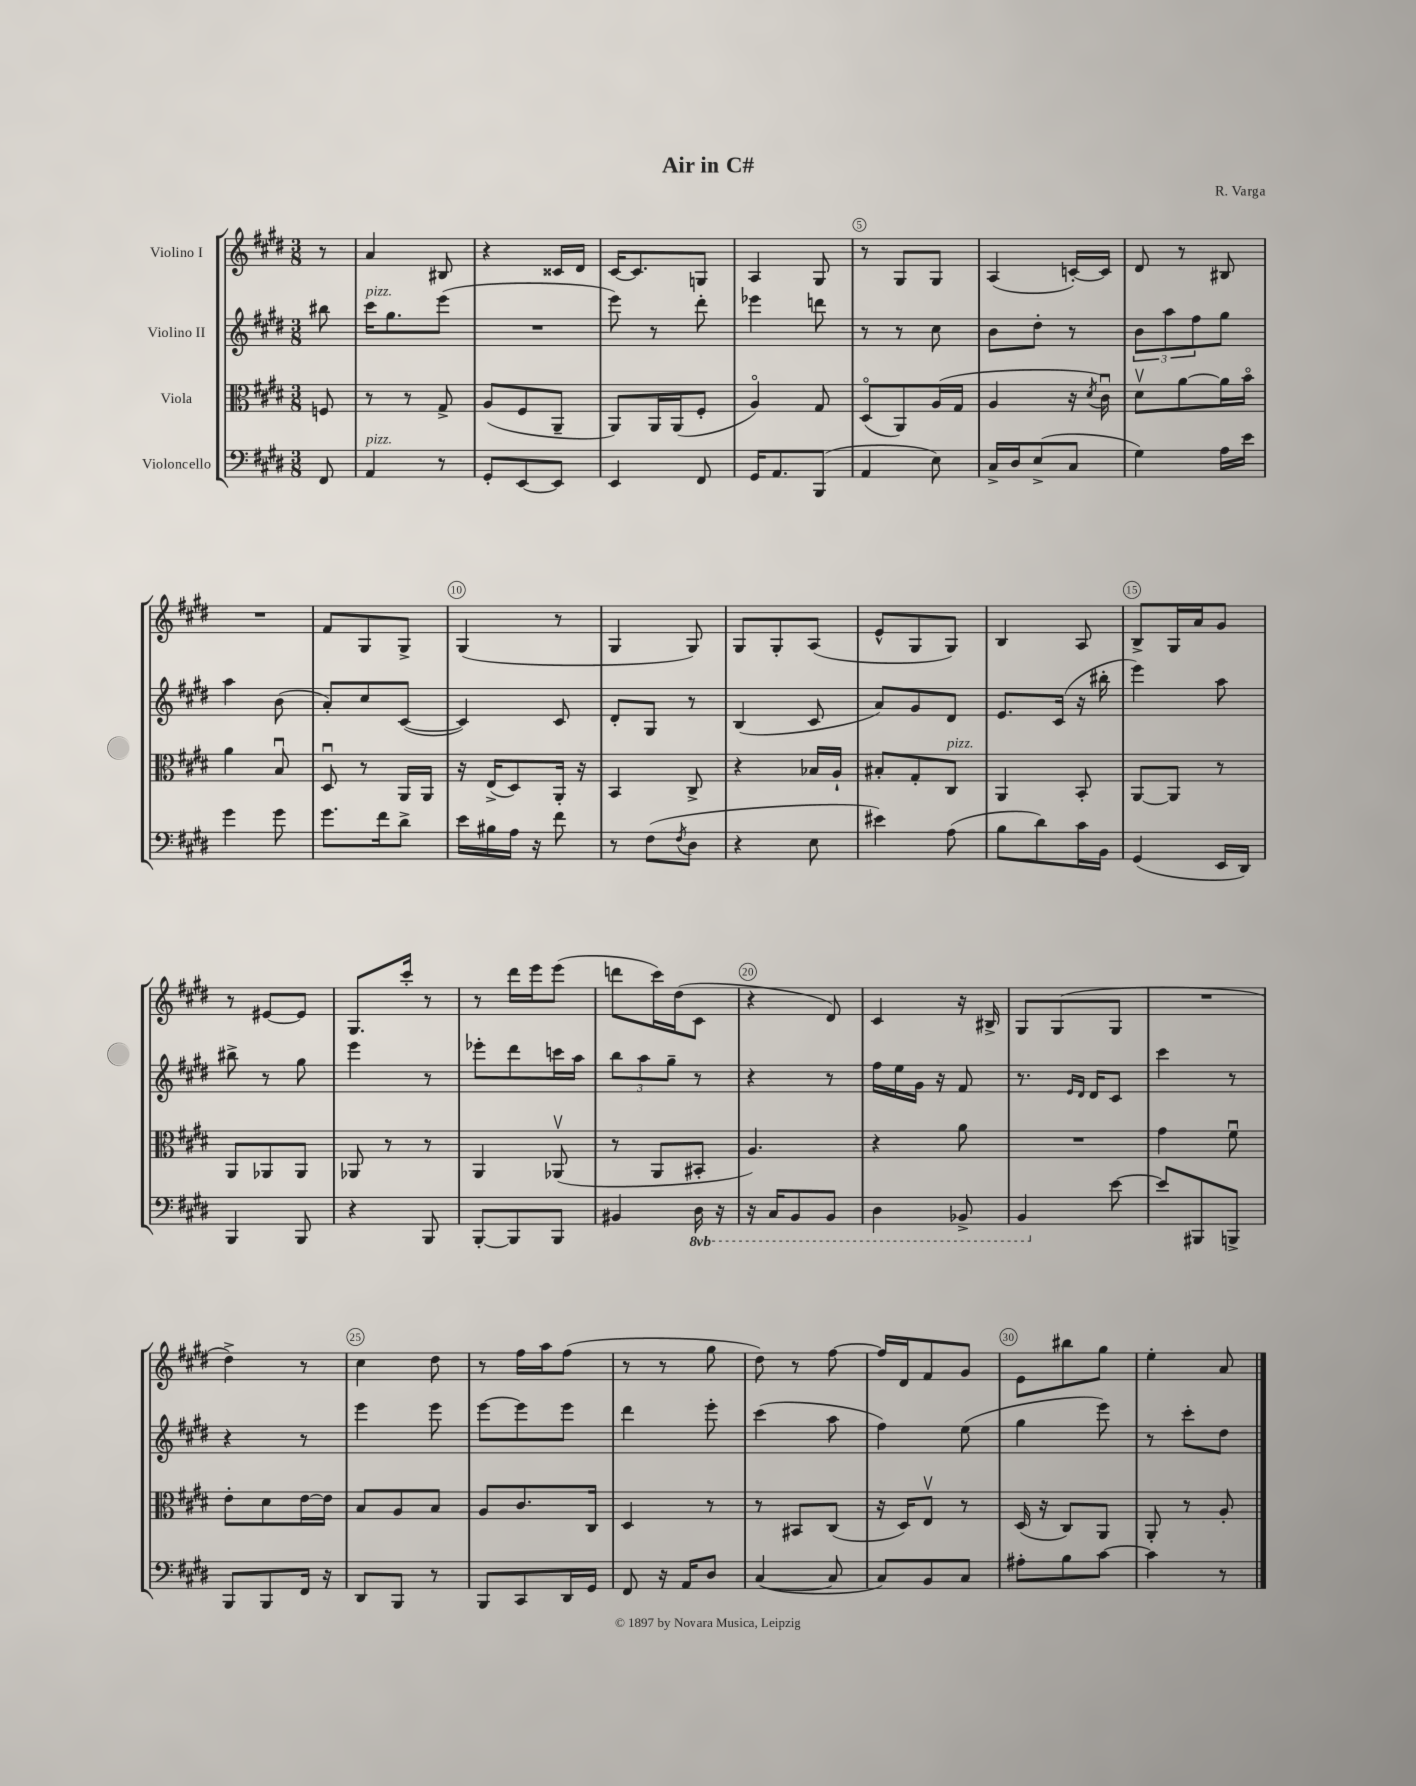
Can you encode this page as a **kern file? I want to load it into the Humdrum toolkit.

**kern	**kern	**kern	**kern
*part4	*part3	*part2	*part1
*staff4	*staff3	*staff2	*staff1
*I"Violoncello	*I"Viola	*I"Violino II	*I"Violino I
*clefF4	*clefC3	*clefG2	*clefG2
*k[f#c#g#d#]	*k[f#c#g#d#]	*k[f#c#g#d#]	*k[f#c#g#d#]
*M3/8	*M3/8	*M3/8	*M3/8
=	=	=	=
8FF#/	8Fn/	8bb#X\	8r
=1	=1	=1	=1
!	!	!LO:TX:a:i:t=pizz.	!
!LO:TX:a:i:t=pizz.	!	!	!
4AA/	8r	16ccc#\KL	4a/
.	.	8.gg#\	.
.	8r	.	.
8r	8G#^/	(8eee\J	8B#X/
=2	=2	=2	=2
8GG#'/L	(8A/L	4.r	4r
[8EE/	8F#/	.	.
8EE/J]	8AA~/J	.	16c##X/LL
.	.	.	16d#/JJ
=3	=3	=3	=3
4EE/	8AA/L)	8eee\)	[16c#/KL
.	.	.	8.c#/]
.	16AA/L	8r	.
.	(16AA/J	.	.
8FF#/	8F#'/J	8ddd#'\	8Gn/J
=4	=4	=4	=4
16GG#/KL	4A/)	4eee-X\	4A/
8.AA/	.	.	.
(8BBB/J	8G#/	8dddn\	8G#/
=5	=5	=5	=5
4AA/	(8D#/L	8r	8r
.	8AA/)	8r	8G#/L
8E\)	(16A/L	8cc#\	8G#/J
.	16G#/JJ	.	.
=6	=6	=6	=6
16C#^/LL	4A/	8b\L	(4A/
16D#/J	.	.	.
(8E^/	.	8dd#'\J	.
8C#/J	16r	8r	[16cn'/LL)
.	8qd#/	.	.
.	16c#u\)	.	16c/JJ]
=7	=7	=7	=7
4G#\)	8d#v\L	12b\L	8d#/
.	.	12aa\	.
.	[8a\	.	8r
.	.	12ff#\	.
16A\LL	16a\L]	8gg#\J	8B#X/
16e\JJ	16b\JJ	.	.
!!LO:LB:g=z
=8	=8	=8	=8
4g#\	4a\	4aa\	4.r
8g#\	8Bu/	(8b\	.
=9	=9	=9	=9
8.g#\L	8D#u/	8a'/L)	8f#/L
.	8r	8cc#/	8G#/
16f#\k	.	.	.
8d#^\J	16AA/LL	([8c#/J	8G#^/J
.	16AA/JJ	.	.
=10	=10	=10	=10
16e\LL	16r	4c#/])	(4G#/
16B#X\	(16E^/KL	.	.
16A\JJ	8D#/)	.	.
16r	.	.	.
8f#\	16AA'/Jk	8c#/	8r
.	16r	.	.
=11	=11	=11	=11
8r	4BB/	8d#'/L	4G#/
(8F#\L	.	8G#/J	.
8qF#/	.	.	.
8D#\J	8C#^/	8r	8G#/)
=12	=12	=12	=12
4r	4r	(4B/	8G#/L
.	.	.	8G#'/
8E\	16B-X/LL	8c#/	(8A/J
.	16A`/JJ	.	.
=13	=13	=13	=13
4e#X\)	8B#X'/L	8a/L)	8e^^/L
.	8G#'/	8g#/	8G#/
!	!LO:TX:a:i:t=pizz.	!	!
(8A\	8C#/J	8d#/J	8G#/J)
=14	=14	=14	=14
8B\L	4AA/	8.e/L	4B/
8d#\)	.	.	.
.	.	(16c#/Jk	.
16c#\L	8BB'/	16r	8A/
16BB\JJ	.	16bb#X'\	.
=15	=15	=15	=15
(4GG#/	[8AA/L	4eee\)	8B^/L
.	8AA/J]	.	16G#/L
.	.	.	16a/J
16EE/LL	8r	8aa\	8g#/J
16DD#/JJ)	.	.	.
!!LO:LB:g=z
=16	=16	=16	=16
4BBB/	8AA/L	8bb#X^\	8r
.	8AA-X/	8r	[8e#X/L
8BBB/	8AA-/J	8gg#\	8e#/J]
=17	=17	=17	=17
4r	8AA-X/	4eee\	8.G#/L
.	8r	.	.
.	.	.	16ccc#'/Jk
8BBB/	8r	8r	8r
=18	=18	=18	=18
[8BBB'/L	4AA/	8eee-X'\L	8r
8BBB/]	.	8ddd#\	16ddd#\LL
.	.	.	16eee\J
8BBB/J	(8AA-Xv/	16cccn\L	(8eee\J
.	.	16aa\JJ	.
=19	=19	=19	=19
4BB#X/	8r	12bb\L	8dddn\L
.	.	12aa\	.
.	8AA/L	.	16ccc#\L)
.	.	12gg#~\J	.
.	.	.	(16dd#\J
*8ba	*	*	*
16DD#\	8BB#X'/J	8r	8c#\J
16r	.	.	.
=20	=20	=20	=20
16r	4.A/)	4r	4r
16CC#/KL	.	.	.
8BBB/	.	.	.
8BBB/J	.	8r	8d#/)
=21	=21	=21	=21
4DD#\	4r	16ff#\LL	4c#/
.	.	16ee\	.
.	.	16g#\JJ	.
.	.	16r	.
8BBB-X^/	8a\	8f#/	16r
.	.	.	16B#X^/
=22	=22	=22	=22
4BBB/	4.r	8.r	8G#/L
.	.	.	(8G#/
.	.	16qqe/LL	.
.	.	16qqd#/JJ	.
.	.	16d#/KL	.
*X8ba	*	*	*
[8e\	.	8c#/J	8G#/J
=23	=23	=23	=23
8e/L]	4g#\	4ccc#\	4.r
8BBB#X/	.	.	.
8BBBn^/J	8f#u\	8r	.
!!LO:LB:g=z
=24	=24	=24	=24
8BBB/L	8e'\L	4r	4dd#^\)
8BBB/	8d#\	.	.
16FF#/Jk	[16e\L	8r	8r
16r	16e\JJ]	.	.
=25	=25	=25	=25
8DD#/L	8B/L	4eee\	4cc#\
8BBB/J	8A/	.	.
8r	8B/J	8eee\	8dd#\
=26	=26	=26	=26
8BBB/L	8A/L	[8eee\L	8r
8CC#/	8.c#/	8eee\]	16ff#\LL
.	.	.	16aa\J
16DD#/L	.	8eee\J	(8ff#\J
16GG#/JJ	16C#/Jk	.	.
=27	=27	=27	=27
8FF#/	4D#/	4ddd#\	8r
16r	.	.	8r
16AA/KL	.	.	.
8D#/J	8r	8eee'\	8gg#\
=28	=28	=28	=28
([4C#/	8r	(4ccc#\	8dd#\)
.	8BB#X/L	.	8r
8C#/]	(8C#/J	8aa\	[8ff#\
=29	=29	=29	=29
8C#/L)	16r	4ff#\)	16ff#/LL]
.	16D#/KL)	.	16d#/J
8BB/	8Ev/J	.	8f#/
8C#/J	8r	(8ee\	8g#/J
=30	=30	=30	=30
8A#X'\L	(16D#/	4gg#\	8e\L
.	16r	.	.
8B\	8C#/L)	.	8bb#X\
[8c#\J	8AA/J	8eee\)	8gg#\J
=31	=31	=31	=31
4c#\]	8AA'/	8r	4ee'\
.	8r	8ccc#'\L	.
8r	8A'/	8dd#\J	8a/
==	==	==	==
*-	*-	*-	*-
